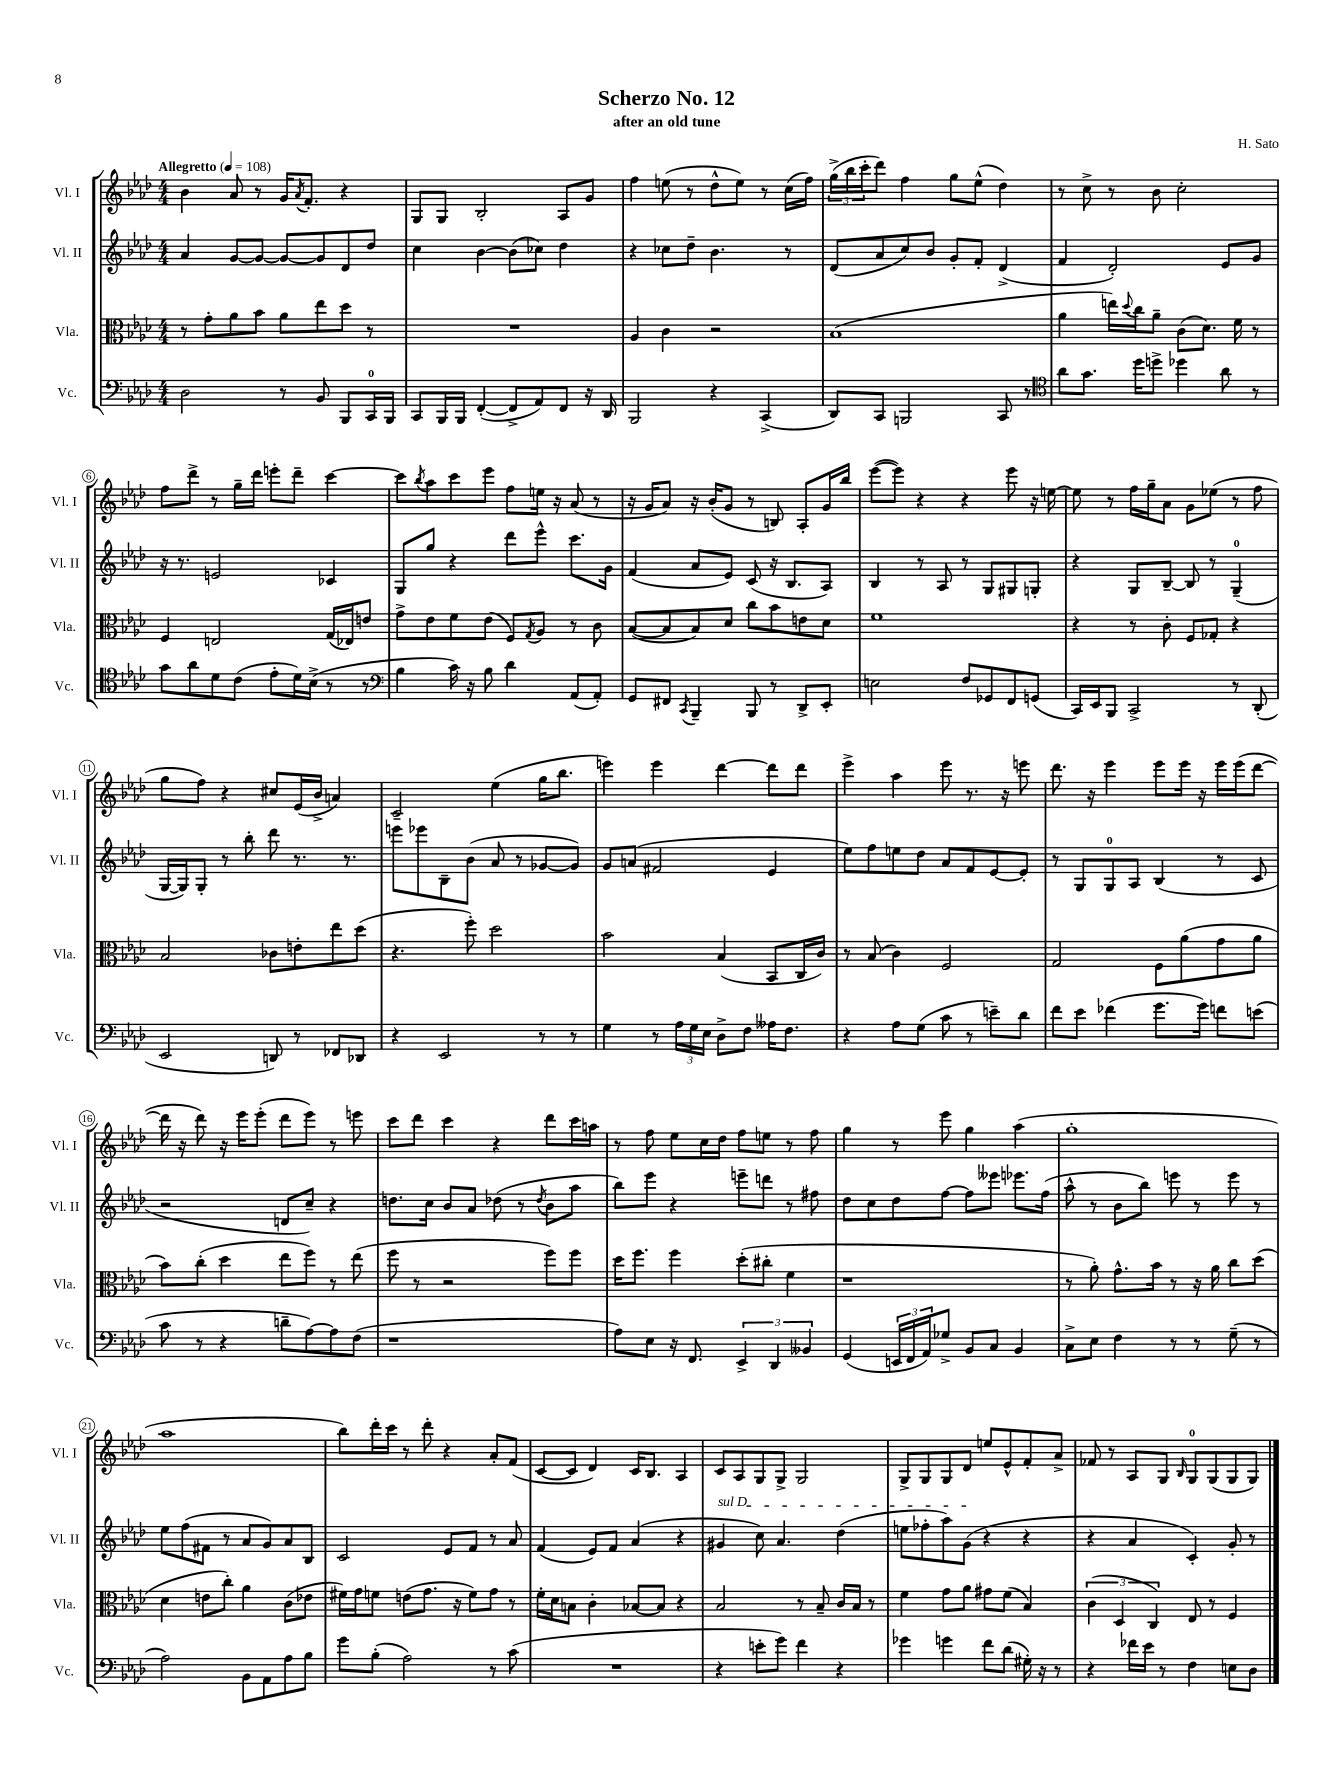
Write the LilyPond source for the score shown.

\header { title = "Scherzo No. 12" composer = "H. Sato" subtitle = "after an old tune" }
<<
\new StaffGroup <<
\new Staff = "s0" \with { instrumentName = "Vl. I" shortInstrumentName = "Vl. I" } {
    \clef treble \key aes \major \numericTimeSignature \time 4/4 \tempo "Allegretto" 4 = 108
    bes'4 aes'8 r8 g'16 \acciaccatura { aes'8 } f'8.-. r4 |
    g8 g8 bes2-. aes8 g'8 |
    f''4 e''8( r8 des''8-^ e''8) r8 c''16( f''16) |
    \tuplet 3/2 { g''16->( bes''16 c'''16-. } des'''8) f''4 g''8 ees''8-^( des''4) |
    r8 c''8-> r8 bes'8 c''2-. |
    f''8 des'''8-> r8 g''16-- des'''16 e'''8-. des'''8-- c'''4~ |
    c'''8 \acciaccatura { bes''8 } aes''8 c'''8 ees'''8 f''8 e''16 r16 aes'8( r8 |
    r16 g'16 aes'8) r16 bes'16-.( g'8 r8 b8) aes8-. g'16 bes''16 |
    ees'''8~( ees'''8) r4 r4 ees'''8 r16 e''16~ |
    e''8 r8 f''16 g''16-- aes'8 g'8 ees''8( r8 f''8 |
    g''8 f''8) r4 cis''8 ees'16( bes'16-> a'4) |
    c'2-- ees''4( g''16 bes''8. |
    e'''4) e'''4 des'''4~ des'''8 des'''8 |
    ees'''4-> aes''4 ees'''8 r8. r16 e'''8 |
    des'''8. r16 ees'''4 ees'''8 ees'''16 r16 ees'''16 ees'''16( des'''8~ |
    des'''16 r16 des'''8) r16 ees'''16 ees'''8-.( des'''8 ees'''8) r8 e'''8 |
    c'''8 des'''8 c'''4 r4 des'''8 c'''16 a''16 |
    r8 f''8 ees''8 c''16 des''16 f''8 e''8 r8 f''8 |
    g''4 r8 ees'''8 g''4 aes''4( |
    g''1-. |
    aes''1 |
    bes''8) des'''16-. c'''16 r8 des'''8-. r4 aes'8-. f'8( |
    c'8~ c'8 des'4) c'16 bes8. aes4 |
    c'8 aes8 g8 g8-> g2 |
    g8-> g8 g8 des'8 e''8 ees'8-^ f'8-. aes'8-> |
    fes'8 r8 aes8 g8 \grace { bes16 } g8-0 g8( g8 g8) \bar "|." |
}
\new Staff = "s1" \with { instrumentName = "Vl. II" shortInstrumentName = "Vl. II" } {
    \clef treble \key aes \major \numericTimeSignature \time 4/4
    aes'4 g'8~ g'8~ g'8~ g'8 des'8 des''8 |
    c''4 bes'4~ bes'8( ces''8) des''4 |
    r4 ces''8 des''8-- bes'4. r8 |
    des'8( aes'8 c''8) bes'8 g'8-. f'8-. des'4->( |
    f'4 des'2-.) ees'8 g'8 |
    r16 r8. e'2 ces'4 |
    g8 g''8 r4 des'''8 ees'''8-^ c'''8. g'16 |
    f'4( aes'8 ees'8) c'8( r16 bes8. aes8) |
    bes4 r8 aes8 r8 g8 gis8 g8-. |
    r4 g8 bes8~-- bes8 r8 g4-0--( |
    g16~ g16) g8-. r8 bes''8-. des'''8 r8. r8. |
    e'''8 ees'''8 bes8-- bes'8( aes'8 r8 ges'8~ ges'8) |
    g'8 a'8( fis'2 ees'4 |
    ees''8) f''8 e''8 des''8 aes'8 f'8 ees'8~ ees'8-. |
    r8 g8 g8-0 aes8 bes4( r8 c'8 |
    r2 d'8 c''8--) r4 |
    d''8. c''16 bes'8 aes'8 des''8( r8 \acciaccatura { des''8 } bes'8 aes''8 |
    bes''8) ees'''8 r4 e'''8-- d'''8 r8 fis''8 |
    des''8 c''8 des''8 f''8~ f''8 eeses'''8 ees'''8. f''16( |
    aes''8-^ r8 bes'8 bes''8) e'''8 r8 e'''8 r8 |
    ees''8 f''8( fis'8 r8 aes'8 g'8) aes'8 bes8 |
    c'2 ees'8 f'8 r8 aes'8 |
    f'4( ees'8) f'8 aes'4( r4 |
    \once \override TextSpanner.bound-details.left.text = \markup { \italic "sul D" } gis'4\startTextSpan c''8) aes'4. des''4( |
    e''8 fes''8-. aes''8) g'8\stopTextSpan( r4 r4 |
    r4 aes'4 c'4-.) g'8-. r8 \bar "|." |
}
\new Staff = "s2" \with { instrumentName = "Vla." shortInstrumentName = "Vla." } {
    \clef alto \key aes \major \numericTimeSignature \time 4/4
    r8 g'8-. aes'8 bes'8 aes'8 ees''8 des''8 r8 |
    R1 |
    aes4 c'4 r2 |
    bes1( |
    aes'4 e''16) \appoggiatura { des''8 } c''16 aes'8-- c'8( des'8.) f'16 r8 |
    f4 e2 g16( ees16) e'8 |
    g'8-> ees'8 f'8 ees'8( f8) \acciaccatura { g8 } aes8 r8 c'8 |
    bes8~( bes8 bes8) des'8 c''8 bes'8 e'8 des'8 |
    f'1 |
    r4 r8 c'8-. f8 ges8-. r4 |
    bes2 ces'8 e'8-. ees''8 des''8( |
    r4. f''8-.) des''2 |
    bes'2 bes4( bes,8 c16 c'16) |
    r8 bes8( c'4) f2 |
    g2 f8 aes'8( g'8 aes'8 |
    bes'8) c''8-.( des''4 ees''8 f''8) r8 ees''8( |
    f''8 r8 r2 f''8) f''8 |
    des''16 f''8. f''4 des''8-.( cis''8-. f'4 |
    r1 |
    r8 aes'8-.) g'8.-^ bes'16 r8 r16 aes'16 c''8 des''8( |
    des'4 e'8 c''8-.) aes'4 c'8( ees'8 |
    fis'16) g'16 f'8 e'8( g'8. r16 f'8) g'8 r8 |
    f'16-. des'16 b8 c'4-. bes8~ bes8 r4 |
    bes2 r8 bes8-- c'16 bes16 r8 |
    f'4 g'8 aes'8 gis'8 f'8( bes4) |
    \tuplet 3/2 { c'4( des4 c4) } ees8 r8 f4 \bar "|." |
}
\new Staff = "s3" \with { instrumentName = "Vc." shortInstrumentName = "Vc." } {
    \clef bass \key aes \major \numericTimeSignature \time 4/4
    des2 r8 bes,8 bes,,8 c,16-0 bes,,16 |
    c,8 bes,,16 bes,,16 f,4~-.( f,8-> aes,8) f,8 r16 des,16 |
    bes,,2 r4 c,4->( |
    des,8) c,8 b,,2 c,8 r8 |
    \clef tenor aes'8 g'8. des''16 d''8-> des''4 aes'8 r8 |
    g'8 aes'8 des'8 c'8( ees'8-. des'16) bes16->( r8 r8 |
    \clef bass bes4 c'16) r16 bes8 des'4 aes,8( aes,8-.) |
    g,8 fis,8 \acciaccatura { c,8 } bes,,4-- bes,,8 r8 des,8-> ees,8-. |
    e2 f8 ges,8 f,8 g,8( |
    c,16) ees,16 bes,,8 c,2-> r8 des,8-.( |
    ees,2 d,8) r8 fes,8 des,8 |
    r4 ees,2 r8 r8 |
    g4 r8 \tuplet 3/2 { aes16 g16 ees16 } des8-> f8 aeses16 f8. |
    r4 aes8 g8( c'8 r8 e'8--) des'8 |
    f'8 ees'8 fes'4( g'8. g'16) f'8 e'8( |
    c'8 r8 r4 d'8-- aes8~) aes8 f8( |
    r1 |
    aes8) ees8 r16 f,8. \tuplet 3/2 { ees,4-> des,4 beses,4 } |
    g,4( \tuplet 3/2 { e,16 f,16 aes,16) } ges8-> bes,8 c8 bes,4 |
    c8-> ees8 f4 r8 r8 g8--( r8 |
    aes2) bes,8 aes,8 aes8 bes8 |
    g'8 bes8-.( aes2) r8 c'8( |
    R1 |
    r4 e'8-. g'8) f'4 r4 |
    ges'4 g'4 f'8 des'8( gis16-.) r16 r8 |
    r4 fes'16 ees'16 r8 f4 e8 des8 \bar "|." |
}
>>
>>
\layout { \context { \Score \override BarNumber.stencil = #(make-stencil-circler 0.1 0.3 ly:text-interface::print) } }
